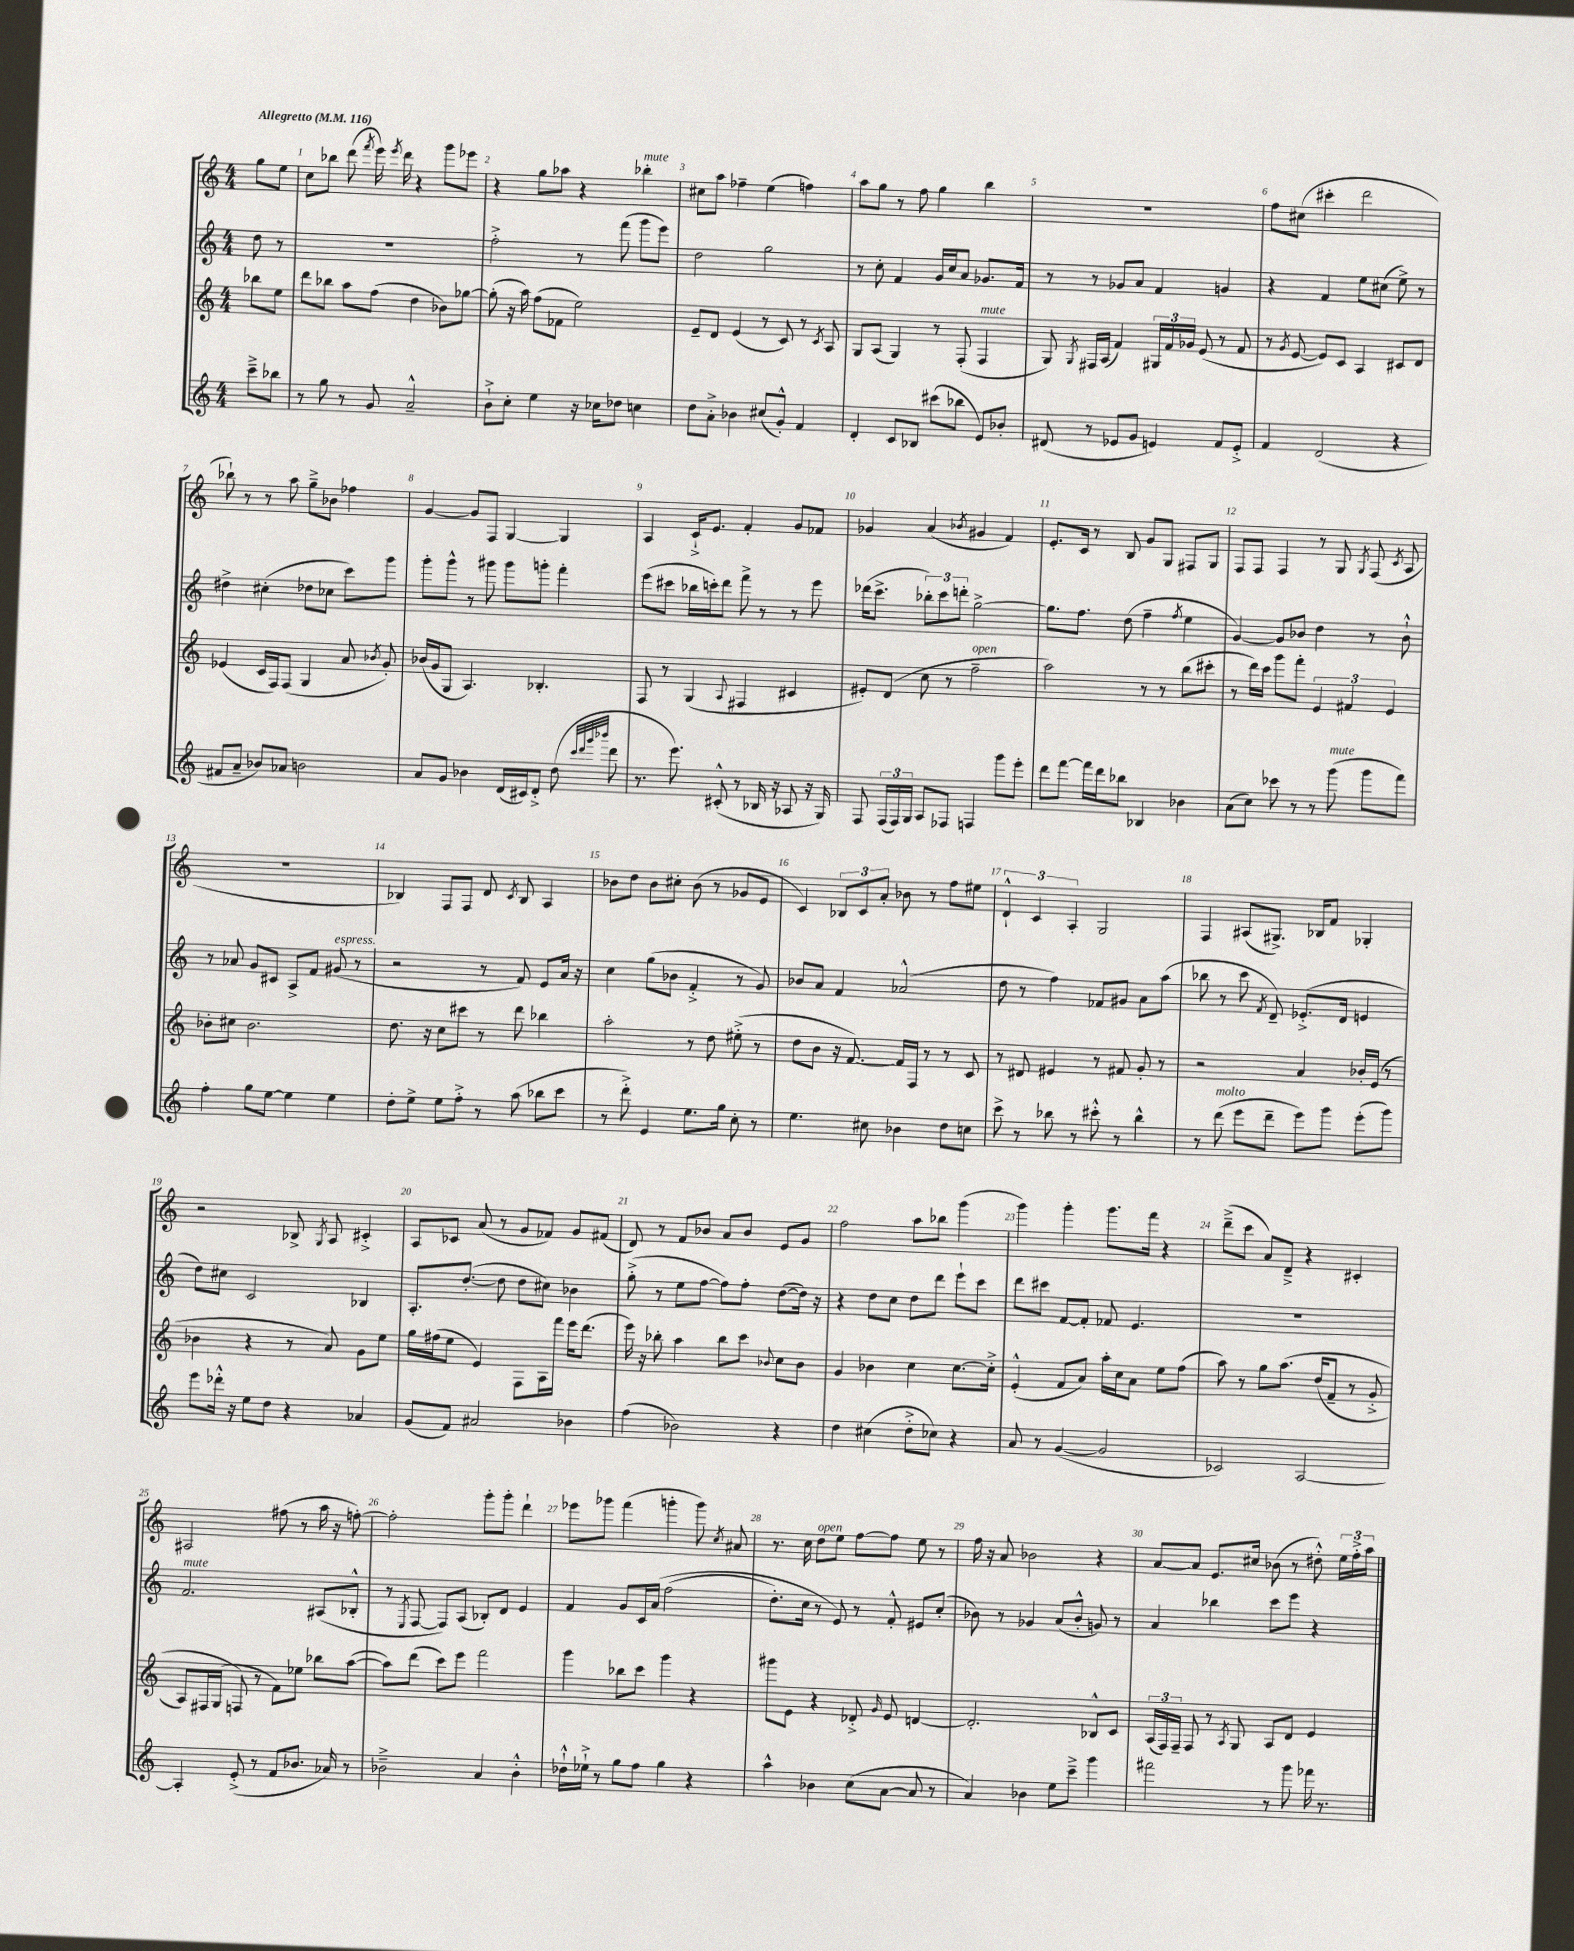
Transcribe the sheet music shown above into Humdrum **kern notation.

**kern	**kern	**kern	**kern
*staff4	*staff3	*staff2	*staff1
*clefG2	*clefG2	*clefG2	*clefG2
*k[]	*k[]	*k[]	*k[]
*M4/4	*M4/4	*M4/4	*M4/4
*MM116	*MM116	*MM116	*MM116
8ccc~^\L	8bb-\L	8dd\	8gg\L
8bb-\J	8ee\J	8r	8ee\J
=	=	=	=
8r	8ddd\L	1r	8cc\L
8gg\	8bb-\J	.	8bb-\J
8r	8aa\L	.	(8ddd\
.	.	.	8qfff/
8g/	(8ff\J	.	16eee\)
.	.	.	8qeee/
.	.	.	16ddd\
2a~^^/	4dd\	.	4r
.	8b-\L)	.	8ggg\L
.	[8gg-\J	.	8eee-\J
=	=	=	=
8b`^\L	(8gg-'\]	2ff'^\	4r
8cc'\J	16r	.	.
.	16aa\)	.	.
4ee\	(8ff\L	.	8gg\L
.	8f-\J	.	8aa-\J
16r	2ee\)	8r	4r
16cc-\LK	.	.	.
8dd-\J	.	(8fff\	.
4cc\	.	8ggg\L	4bb-'\
.	.	8eee\J)	.
=	=	=	=
8dd\L	8e~/L	2dd\	8cc#\L
8a'^\J	8d/J	.	8aa\J
4b-\	(4e/	.	4ff-~\
(8cc#/L	8r	2gg\	(4ee\
8g'^^/J)	8c/)	.	.
4f/	8r	.	4ff\)
.	8qc/	.	.
.	8A/	.	.
=	=	=	=
4d'/	8G/L	8r	8aa\L
.	(8A/J	8cc'\	8gg\J
8c/L	4G/)	4f/	8r
8B-/J	.	.	8ff\
(8ccc#\L	8r	16g/LL	4gg\
.	.	16cc/J	.
8bb-\J	(8F'/	8a/J	.
8e/L)	4F/	8.g-/L	4bb\
8b-'/J	.	.	.
.	.	16f/Jk	.
=	=	=	=
(8d#/	8G/)	8r	1r
.	8qG/	.	.
8r	16F#/LL	8r	.
.	(16A/JJ	.	.
8e-/L	4f/)	8g-/L	.
8g/J	.	8a/J	.
4e/)	24G#/LL	4f/	.
.	24f/	.	.
.	24g-/JJ	.	.
.	(8e/	.	.
8f/L	8r	4g/	.
8e'^/J	8f/	.	.
=	=	=	=
4f/	8r	4r	8ff\L
.	8qg/	.	.
.	[8e/	.	(8cc#\J
(2d/	8e/]L)	4f/	4ccc#'\
.	8c/J	.	.
.	4A/	8ee\L	2ddd\
.	.	(8cc#\J	.
4r	8c#/L	8ee^\)	.
.	8d/J	8r	.
=	=	=	=
8f#/L	(4e-/	4dd#^\	8bb-`\)
8a~/J	.	.	8r
8b-/L)	16c/LL	(4cc#'\	8r
.	16F/J)	.	.
8a-/J	(8F/J	.	8aa\
2b\	4G/	8dd-\L	8gg~^\L
.	.	8cc-\J	8b-\J
.	8a/	8ccc\L)	4ff-\
.	8qb-/	.	.
.	8g'/)	8ggg\J	.
=	=	=	=
8a/L	(16b-/LL	8ggg'\L	[4g/
.	16g/J	.	.
8g/J	8G/J	8ggg^^\J	.
4b-\	4.A/)	8r	8g/]L
.	.	8ggg#\	8F/J
(16d/LL	.	8ggg#\L	[4G/
16c#/J)	.	.	.
8d'^/J	4.B-'/	8ggg'\J	.
(8dd\	.	4fff'\	4G/]
32qqccc/LLL	.	.	.
32qqddd/	.	.	.
32qqggg/	.	.	.
32qqbbb-/JJJ	.	.	.
8ddd\	.	.	.
=	=	=	=
8.r	8F/	(8eee\L	4A/
.	8r	8ccc#\J	.
8.eee\)	.	.	.
.	(4G/	16bb-\LL	16c`^/LK
.	.	16ccc'\J)	8.e/J
(8c#'^^/	.	8ddd\J	.
.	8qqA/	.	.
8r	4F#/	8fff^\	4f'/
16B-/	.	8r	.
16r	.	.	.
8A-/	4c#/	8r	8g/L
16r	.	8eee\	8f-/J
16G/)	.	.	.
=	=	=	=
8F/	8e#'/L)	(16ddd-\LK	4g-/
.	.	8.ccc^\J	.
(24F/LL	(8d/J	.	.
24F/)	.	.	.
24G/JJ	.	.	.
8A/L	8cc\	12bb-'\L)	(4a/
.	.	12ccc\	.
8F-/J	8r	.	.
.	.	12ddd'\J	.
.	.	.	8qb-/
4F/	2ff~\	[2gg^\	4g#/
8ggg\L	.	.	4f/)
8eee'\J	.	.	.
=	=	=	=
8ddd\L	2aa\)	8.gg\]L	8.e'/L
[8fff\J	.	.	.
.	.	8.ff\J	16c/Jk
16fff\]LL	.	.	8r
16ddd\J	.	.	.
8bb-\J	.	(8dd\	8B/
4B-/	8r	4ff~\	8g/L
.	8r	.	8G/J
.	.	8qff/	.
4b-\	(8bb\L	4ee\	8F#/L
.	8ccc#'\J	.	8G/J
=	=	=	=
(8a\L	8r	[4g/)	8F/L
8cc\J)	16ddd\LL)	.	8F/J
.	16ccc\JJ	.	.
8ccc-\	8ggg\L	8g/]L	4F/
8r	8fff'\J	8b-/J	.
8r	6e/	4dd\	8r
(8ggg\	.	.	8G/
.	6f#/	.	.
.	.	.	8qG/
8ggg\L	.	8r	(8F/
.	6e/	.	.
.	.	.	8qc/
8fff\J)	.	8b-`^^\	8A/
=	=	=	=
4ff'\	8b-'\L	8r	1r
.	8cc#\J	8a-/	.
8gg\L	2.b-\	8g/L	.
[8ee\J	.	8c#/J	.
4ee\]	.	8A^/L	.
.	.	8f/J	.
4ee\	.	(8g#/	.
.	.	8r	.
=	=	=	=
8dd'\L	8.dd\	2r	4B-/)
8ee^\J	.	.	.
.	16r	.	.
8ee\L	8cc\L	.	8F/L
8ff'^\J	8ccc#\J	.	8F/J
8r	8r	8r	8d/
.	.	.	8qc/
(8aa\	8ddd\	8f/)	8B-/
8bb-\L	4bb-\	8e/L	4A/
8ccc\J	.	16a/Jk	.
.	.	16r	.
=	=	=	=
8r	2aa'\	4cc\	8b-\L
8ddd'^\)	.	.	8dd\J
4e/	.	(8gg\L	8b-\L
.	.	8b-\J	8cc#'\J
8.ee\L	8r	4f'^/	(8b-\
.	8dd\	.	8r
16gg\Jk	.	.	.
8cc'\	(8ee#'^\	8r	8g-/L
8r	8r	8g/)	8e/J
=	=	=	=
4.ee\	8dd\L	8b-/L	4c/)
.	8b\J	8a/J	.
.	16r	4f/	12B-/L
.	[8.f/)	.	.
.	.	.	12c/
8cc#\	.	.	.
.	.	.	12a'/J
4b-\	16f/]LL	(2a-^^/	8b-\
.	16F/JJ	.	.
.	8r	.	8r
8dd\L	8r	.	8ff\L
8cc\J	8c/	.	8ee#\J
=	=	=	=
8ccc^\	8r	8dd\	6d`^^/
8r	8d#/	8r	.
.	.	.	6c/
8bb-\	4e#/	4ff\)	.
.	.	.	6A'/
8r	.	.	.
8ccc#'^^\	8r	8f-/L	2G/
8r	8f#/	8g#/J	.
4bb-^^\	8g'/	8a\L	.
.	8r	(8aa\J	.
=	=	=	=
8r	2r	8bb-\	4F/
(8ddd\	.	8r	.
8eee\L	.	8ccc\	(8A#/L
.	.	8qf/	.
8ddd~\J	.	8d~/)	8.G#^/J)
8eee\L)	4a/	(8.e-'^/L	.
.	.	.	16B-/LK
8ggg\J	.	.	8f/J
.	.	16d/Jk	.
(8eee'\L	16b-'/LL	4e/	4G-'/
.	(16e/JJ	.	.
8ggg\J)	8r	.	.
=	=	=	=
8eee\L	4b-\	8dd\L)	2r
16ddd-'^^\Jk	.	8cc#\J	.
16r	.	.	.
8ee\L	4r	2c/	.
8dd\J	.	.	.
4r	8r	.	8B-^/
.	.	.	8qG/
.	8a/)	.	8A/
4a-/	8g\L	4B-/	4c#'^/
.	8ee\J	.	.
=	=	=	=
(8g/L	16gg\LL	8.A'/L	8A/L
.	(16ff#\J	.	.
8f/J)	8ee\J	.	8c-/J
.	.	([8.dd'/J	.
2a#/	4e/)	.	(8a/
.	.	8dd\]	8r
.	8F\L	8dd\L	8g/L
.	16A\L	8cc#\J)	8f-/J)
.	16fff\JJ	.	.
4b-\	16eee\LK	4b-\	8g/L
.	(8.ddd\J	.	.
.	.	.	(8f#/J
=	=	=	=
(4ff\	16eee\)	(8gg'^\	8d/)
.	16r	.	.
.	8bb-'\	8r	8r
2b-\)	4aa\	8ee\L	8f/L
.	.	[8ff\J	8b-/J
.	8bb-\L	8ff\]L)	8a/L
.	8ccc\J	8ff'\J	8b-/J
.	8qqb-/	.	.
4r	8cc\L	([8dd\L	8e/L
.	8b-\J	16dd\]Jk)	8g/J
.	.	16r	.
=	=	=	=
4dd\	4g/	4r	2ff\
(4cc#\	4b-\	8dd\L	.
.	.	8cc\J	.
8dd'^\L	4cc\	8dd\L	8aa\L
8cc-\J)	.	8ddd\J	8bb-\J
4r	[8.cc\L	8eee`\L	(4ggg\
.	.	8ccc\J	.
.	16cc'^\]Jk	.	.
=	=	=	=
8a/	(4e'^^/	8ddd\L	4ggg\)
8r	.	8ccc#\J	.
([4g/	8f/L	[8f/L	4ggg'\
.	8a/J)	8f'/]J	.
2g/]	16aa'\LL	8f-/	8.ggg\L
.	16cc\J	.	.
.	8a\J	4.e/	.
.	.	.	16fff\Jk
.	8ee\L	.	4r
.	(8ff\J	.	.
=	=	=	=
2c-/)	8aa\)	1r	(8ddd~^\L
.	8r	.	8ccc\J
.	8gg\L	.	8a/L)
.	&(8.aa\J	.	8d~^/J
[2A/	.	.	4r
.	(16dd/LK	.	.
.	8f~/J	.	.
.	8r	.	4c#'/
.	8g'^/	.	.
=	=	=	=
4A'/]	8A/L)	2.f/	2A#/
.	16F#/L	.	.
.	(16G/JJ	.	.
(8e'^/	8F/&)	.	.
8r	8r	.	.
8f/L	8f\L)	.	(8ff#\
8.b-/J	8ee-\J	.	8r
.	8bb-\L	(8A#/L	16aa\
16a-/)	.	.	16r
8r	([8aa\J	8B-'^^/J	[8ff'\)
=	=	=	=
2b-~^\	8aa\]L)	8r	2ff'\]
.	.	8qE/	.
.	(8ddd\J	[8F/	.
.	8ccc\L)	8F/]L)	.
.	8eee\J	(8A/J	.
4a/	2fff\	8B-'/L)	8ggg'\L
.	.	8d/J	8ggg'\J
4b-'^^\	.	4e/	4ddd`\
=	=	=	=
16dd-`^^\LL	4ggg\	4f/	8eee-\L
16ee-`^\JJ	.	.	.
8r	.	.	8ggg-\J
8gg\L	8bb-\L	8g/L	(4fff\
8ff\J	8ccc\J	16c/L	.
.	.	&(16a/JJ	.
4gg\	4ggg\	(2ff\	4ggg'\
4r	4r	.	8ggg\)
.	.	.	8qcc/
.	.	.	8a#/
=	=	=	=
4aa^^\	8ggg#\L	8.dd'\L)	8.r
.	8e\J	.	.
.	.	16cc\Jk	16cc\
4b-\	4r	8r	8dd\L
.	.	8e/&)	8ee\J
(8cc\L	8d-'^/	8r	[8ff\L
.	16qqg/	.	.
[8a\J	8e/	8f'^^/	8ff\]J
8a/]	[4d/	8e#/L	8ee\
8r	.	(8cc'/J	8r
=	=	=	=
4a/)	2.d'/]	8b-\)	16ff\
.	.	.	16r
.	.	8r	8a/
4b-\	.	4g-/	2b-\
8ee\L	.	(8a/L	.
8ccc~^\J	.	8b-'^^/J	.
4ggg\	8B-^^/L	8g/)	4r
.	8c/J	8r	.
=	=	=	=
2fff#\	(24A/LL	4a/	[8a/L
.	24F/)	.	.
.	24F~/JJ	.	.
.	8F/	.	8a/]J
.	8r	4bb-\	8.e/L
.	8qA/	.	.
.	8G/	.	.
.	.	.	16cc#/Jk
8r	8A/L	8ccc\L	(8b-\
8ggg\	8d/J	8eee\J	8r
16fff-\	4e/	4r	8dd#'^^\)
8.r	.	.	.
.	.	.	24ee\LL
.	.	.	24ff'^\
.	.	.	24aa\JJ
==	==	==	==
*-	*-	*-	*-
